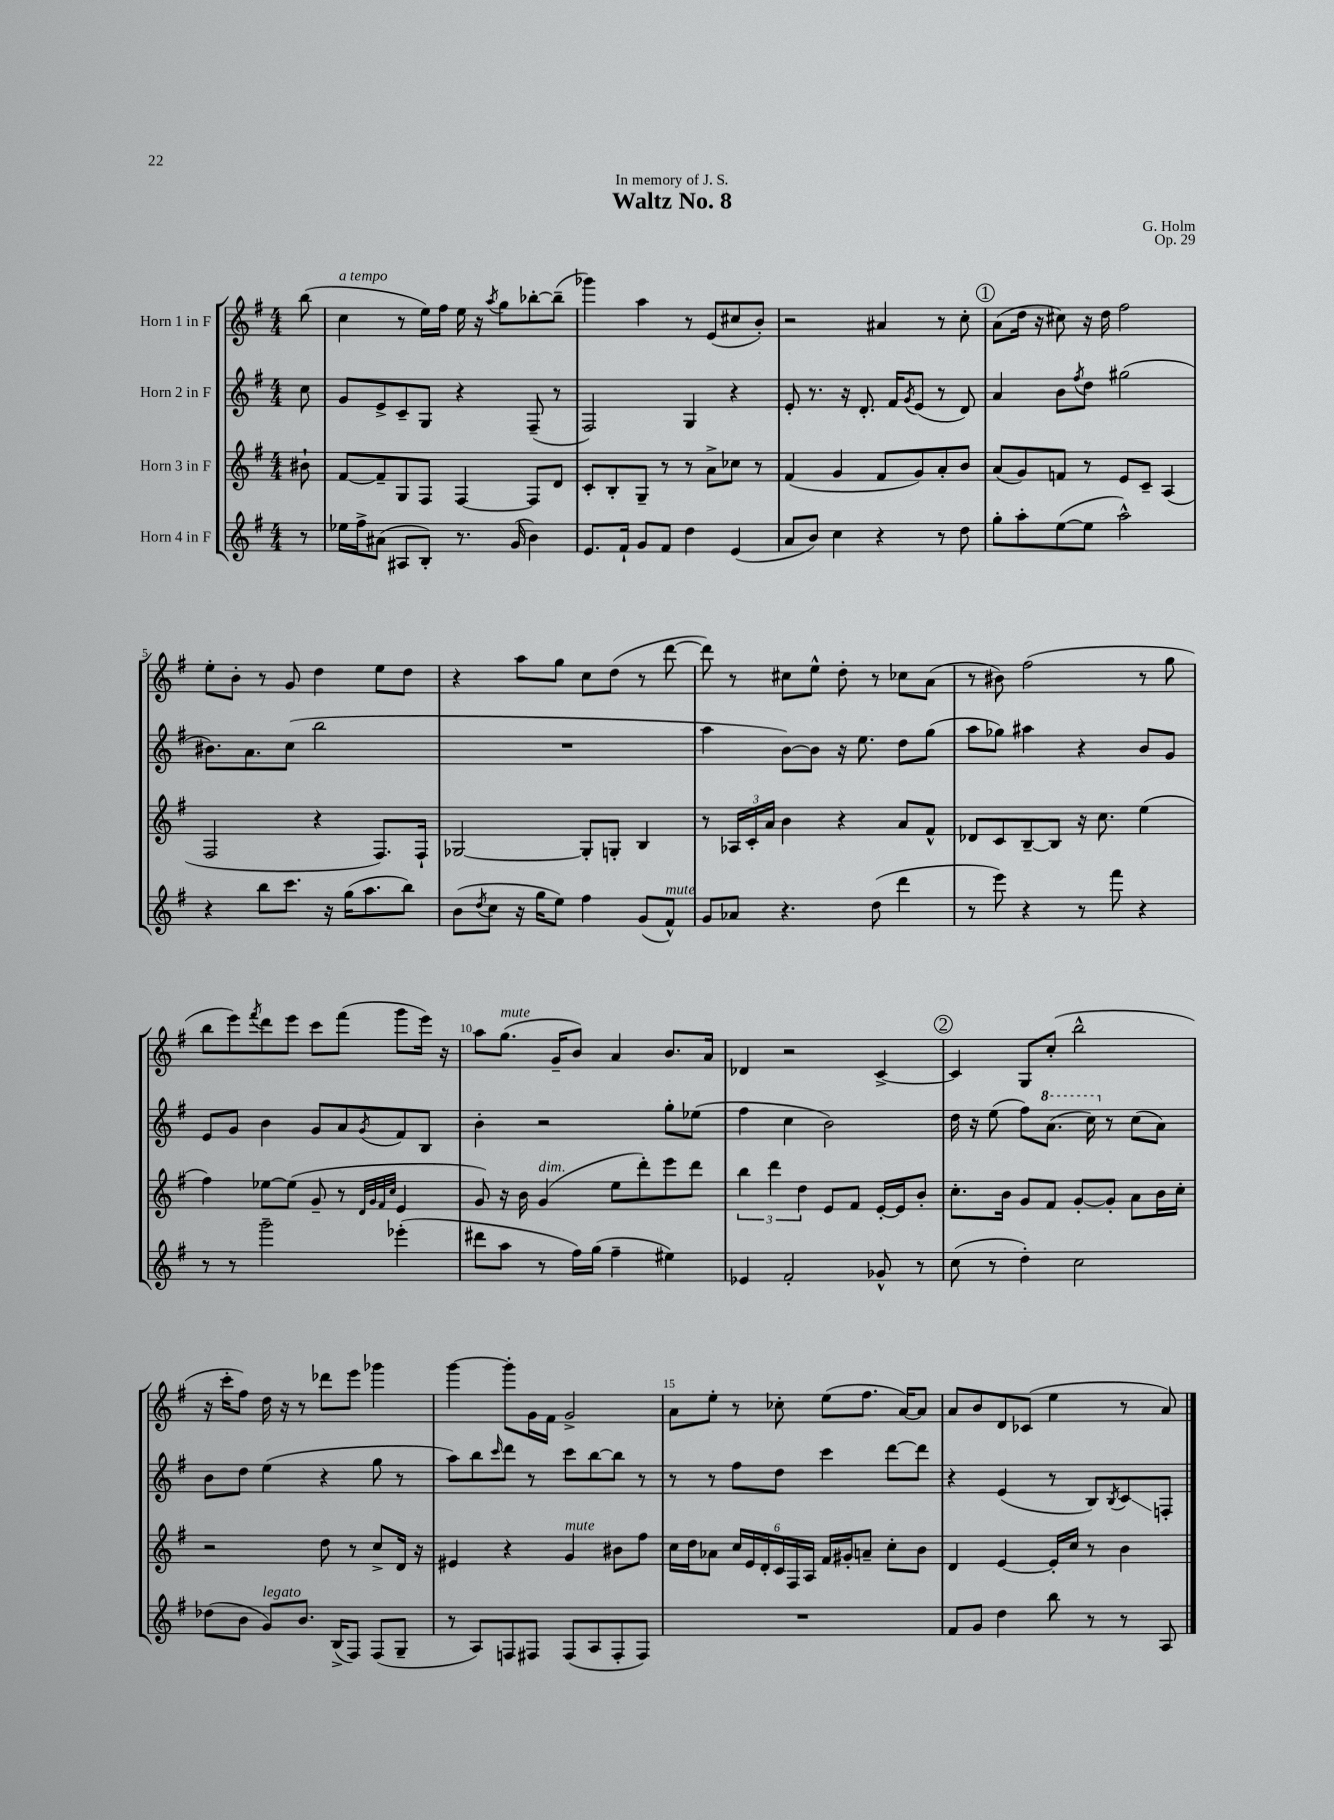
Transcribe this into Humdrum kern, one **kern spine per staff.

**kern	**kern	**kern	**kern
*staff4	*staff3	*staff2	*staff1
*clefG2	*clefG2	*clefG2	*clefG2
*k[f#]	*k[f#]	*k[f#]	*k[f#]
*M4/4	*M4/4	*M4/4	*M4/4
8r	8b#`	8cc	(8bb
=	=	=	=
16ee-	[8f#	8g	4cc
16ff#^	.	.	.
(8a#	8f#~]	8e^	.
8A#	8G	8c~	8r
8B')	8F#	8G	16ee)
.	.	.	16ff#
8.r	[4F#	4r	16ee
.	.	.	16r
.	.	.	8qaa
.	.	.	8gg
(16g	.	.	.
4b)	8F#]	(8F#~	[8bb-'
.	8d	8r	(8bb-~]
=	=	=	=
8.e	8c'	2F#)	4ggg-)
.	8B'	.	.
16f#`	.	.	.
8g	8G~	.	4aa
8f#	8r	.	.
4dd	8r	4G	8r
.	8a^	.	(8e
(4e	8cc-	4r	8cc#
.	8r	.	8b')
=	=	=	=
8a	(4f#	8e'	2r
8b)	.	8.r	.
4cc	4g	.	.
.	.	16r	.
.	.	8.d'	.
4r	8f#	.	4a#
.	.	16f#	.
.	.	8qg	.
.	8g)	(8e	.
8r	8a'	8r	8r
8dd	8b	8d)	8cc'
=	=	=	=
8gg'	(8a	4a	(8a
8aa'	8g)	.	16dd
.	.	.	16r
([8ee	8f	8b	8cc#)
.	.	8qff#	.
8ee]	8r	8dd	16r
.	.	.	16dd
2aa^^)	8e	(2gg#	2ff#
.	8c~	.	.
.	(4A	.	.
=	=	=	=
4r	2F#	8.b#)	8ee'
.	.	.	8b'
.	.	8.a	.
8bb	.	.	8r
8.ccc	.	(8cc	8g
.	4r	2bb	4dd
16r	.	.	.
(16gg	.	.	.
8.aa	.	.	.
.	8.F#)	.	8ee
8bb)	.	.	8dd
.	16F#`	.	.
=	=	=	=
(8b	[2G-	1r	4r
8qdd	.	.	.
8cc	.	.	.
16r	.	.	8aa
16gg	.	.	.
8ee)	.	.	8gg
4ff#	8G-']	.	8cc
.	8G'	.	(8dd
(8g	4B	.	8r
8f#^^)	.	.	[8ddd
=	=	=	=
8g	8r	4aa	8ddd])
8a-	24A-	.	8r
.	24c'	.	.
.	24a	.	.
4.r	4b	[8b)	8cc#
.	.	8b]	8ee^^
.	4r	16r	8dd'
.	.	8.ee	.
(8dd	.	.	8r
4ddd	8a	8dd	8cc-
.	8f#^^	(8gg	(8a
=	=	=	=
8r	8d-	8aa	8r
8eee)	8c	8gg-)	8b#)
4r	[8B~	4aa#	(2ff#
.	8B]	.	.
8r	16r	4r	.
.	8.cc	.	.
8fff#	.	.	.
4r	(4ee	8b	8r
.	.	8g	8gg
=	=	=	=
8r	4ff#)	8e	8bb
8r	.	8g	8eee)
.	.	.	8qfff#
2ggg~	[8ee-	4b	8ddd
.	(8ee-]	.	8eee
.	8g~	8g	8ccc
.	8r	8a	(8fff#
.	32qqd	.	.
.	32qqg	.	.
.	32qqf#	.	.
.	32qqcc	8qg	.
(4eee-'	4e	8f#	8ggg
.	.	8B	16eee)
.	.	.	16r
=	=	=	=
8ddd#	8g)	4b'	8aa
8aa	16r	.	(8.gg
.	16b	.	.
8r	(4g	2r	.
.	.	.	16g~
16ff#)	.	.	8b)
(16gg	.	.	.
4ff#~	8ee	.	4a
.	8ddd')	.	.
4ee#)	8eee	8gg'	8.b
.	8ddd	(8ee-	.
.	.	.	16a
=	=	=	=
4e-	6bb	4ff#	4d-
.	6ddd	.	.
2f#'	.	4cc	2r
.	6dd	.	.
.	8e	2b)	.
.	8f#	.	.
8g-^^	[16e'	.	[4c^
.	16e]	.	.
8r	8b'	.	.
=	=	=	=
(8cc	8.cc'	16dd	4c]
.	.	16r	.
8r	.	(8ee	.
.	16b	.	.
4dd')	8g	8ff#)	8G
.	8f#	(8.aa	(8cc'
2cc	[8g'	.	2bb^^
.	.	16ccc)	.
.	8g']	8r	.
.	8a	(8cc	.
.	16b	8a)	.
.	16cc'	.	.
=	=	=	=
(8dd-	2r	8b	16r
.	.	.	16ccc'
8b	.	8dd	8ff#)
8g)	.	(4ee	16dd
.	.	.	16r
8.b	.	.	8r
.	8dd	4r	8ddd-
(16B^	.	.	.
8F#)	8r	.	8eee
(8F#	8cc^	8gg	4ggg-
8G~	16d	8r	.
.	16r	.	.
=	=	=	=
8r	4e#	8aa)	[4ggg
8A)	.	8bb	.
.	.	16qqccc	.
8F	4r	8ddd	8ggg']
8F#	.	8r	16g
.	.	.	16f#
(8F#	4g	8ccc	2g^
8A	.	[8bb	.
8F#'	8b#	8bb]	.
8F#)	8ff#	8r	.
=	=	=	=
1r	16cc	8r	8a
.	16dd	.	.
.	8a-	8r	8ee'
.	24cc	8ff#	8r
.	24e	.	.
.	24d'	.	.
.	24c	8dd	8cc-'
.	24F#	.	.
.	24A	.	.
.	16f#	4ccc	(8ee
.	16g#'	.	.
.	8a~	.	8.ff#
.	8cc'	[8ddd	.
.	.	.	[16a)
.	8b	8ddd]	8a]
=	=	=	=
8f#	4d	4r	8a
8g	.	.	8b
4dd	[4e	(4e	8d
.	.	.	(8c-
8bb	16e']	8r	4ee
.	16cc	.	.
8r	8r	8B)	.
.	.	8qB	.
8r	4b	8c	8r
8A	.	8F'	8a)
==	==	==	==
*-	*-	*-	*-
